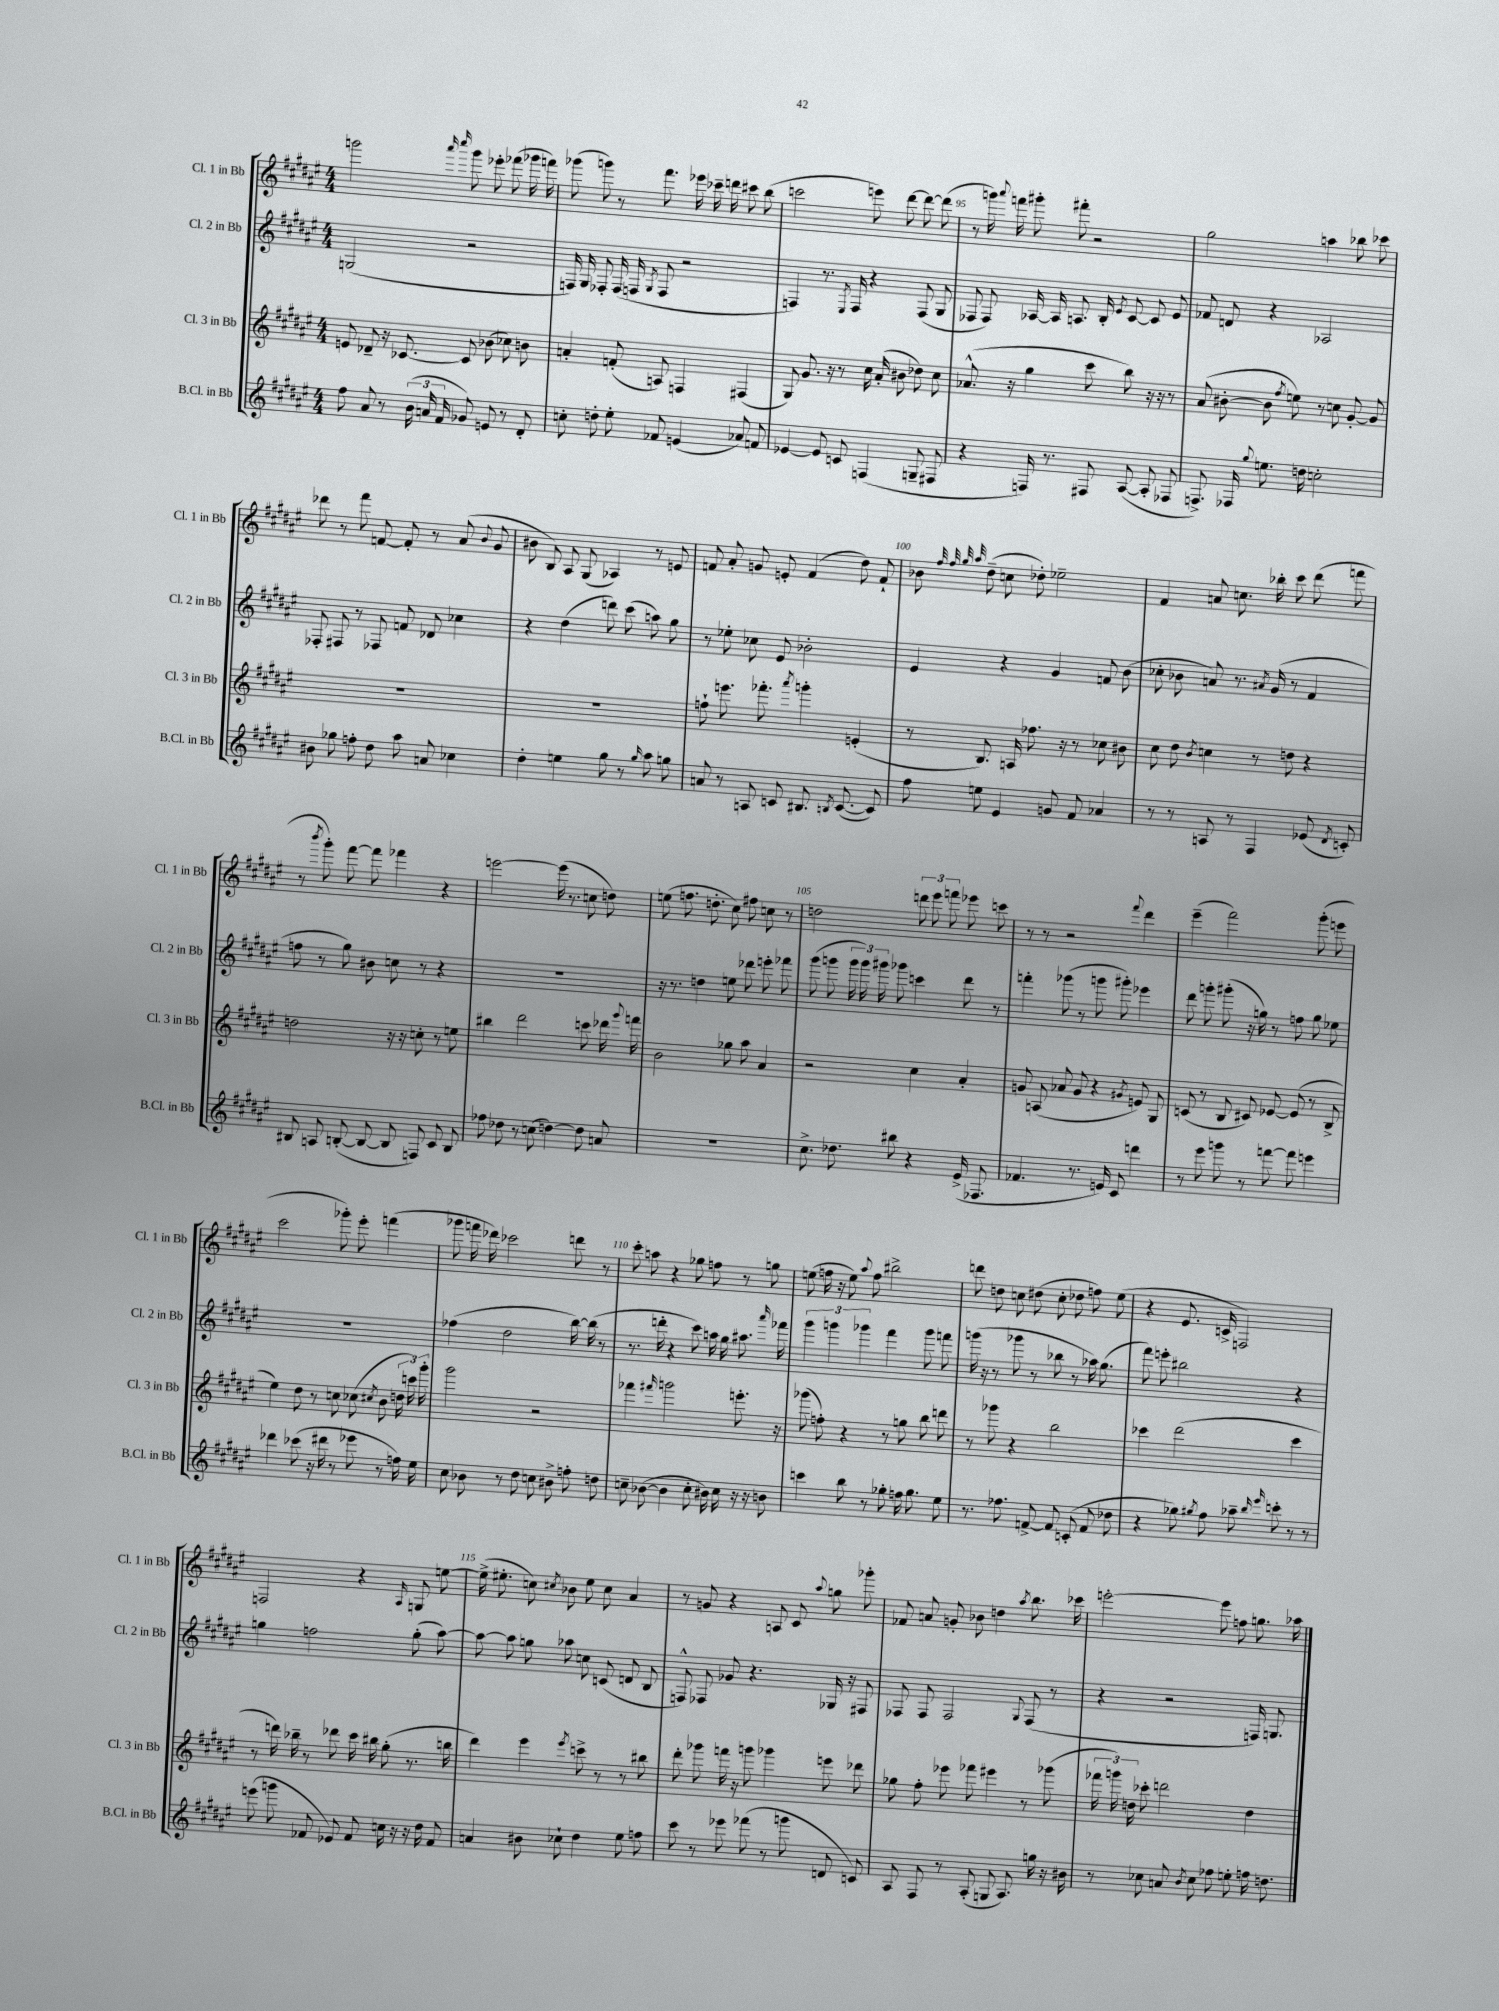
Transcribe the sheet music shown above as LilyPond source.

<<
\new StaffGroup <<
\new Staff = "s0" \with { instrumentName = "Cl. 1 in Bb" shortInstrumentName = "Cl. 1 in Bb" } {
    \clef treble \key fis \major \numericTimeSignature \time 4/4
    \autoBeamOff g'''2 \grace { ais'''16 cis''''16 } g'''8 ees'''8-. fes'''8( ges'''16 f'''16) |
    ges'''8( g'''8) r8 fis'''8. ees'''16 ces'''16-- d'''16 cis'''8 b''8( |
    c'''2 e'''8) dis'''8~ dis'''8~ dis'''8( |
    r8 g'''16) \appoggiatura { ais'''8 } f'''16 gis'''8-. fis'''8-. r2 |
    gis''2 a''4 bes''8 ces'''8 |
    des'''8 r8 fis'''8 f'8~ f'8-. r8 ais'8( \appoggiatura { b'8 } gis'8 |
    bis'8 b8) ais8 gis8( aes4) r8 e'8 |
    f'8 ais'8-. g'8 e'8-. f'4( dis''8) f'8-! |
    bes'8 \grace { fis''32 fis''32 gis''32 ais''32 } dis''8--( c''8 des''8-.) ees''2-- |
    fis'4 a'8 c''8. bes''16-. cis'''8 dis'''8( f'''8 |
    r8 \acciaccatura { b'''8 } gis'''8-.) fis'''8~ fis'''8 fes'''4 r4 |
    e'''2~ e'''16( r8. c''8 d''8) |
    e''8( f''8. d''8.-. cis''8) fis''8 c''8 r8 |
    d''2 \tuplet 3/2 { d'''8 eis'''8 f'''8 } ees'''8 c'''8 |
    r8 r8 r2 \appoggiatura { fis'''8 } dis'''4 |
    eis'''4--( fis'''2) gis'''8-.( e'''8 |
    cis'''2 ges'''8-.) eis'''8-. f'''4( |
    ges'''8 f'''16 des'''16) ces'''2 d'''8 r8 |
    cis'''8-. a''8 r4 ges''8 f''8 r8 g''8 |
    e''8( f''16 r16 e''8) \appoggiatura { ais''8 } f''8 bis''2-> |
    d'''8 d''8 c''8 dis''8( c''8-. des''8 f''8) eis''8( |
    r4 eis'8. c'16-> f2) |
    f2 r4 \grace { ais16 } g8 e''8~ |
    e''16->( eis''8.-. c''8) \acciaccatura { cis''8 } bes'8 eis''8 cis''8 ais'4 |
    r8 g'8 r4 a8 cis'8 \appoggiatura { ais''8 } g''8 ges'''8-. |
    fes'8 a'8 g'8-. bes'8 d''4 \acciaccatura { ais''8 } b''8. ces'''16 |
    e'''2~-. e'''8 f''8 g''8. aes''16 \bar "|." |
}
\new Staff = "s1" \with { instrumentName = "Cl. 2 in Bb" shortInstrumentName = "Cl. 2 in Bb" } {
    \clef treble \key fis \major \numericTimeSignature \time 4/4
    \autoBeamOff g2( r2 |
    f16) gis16 fes8-. fes16( f16 \acciaccatura { gis8 } f8 r2 |
    f4) r8. \acciaccatura { eis8 } f16 r4 f8( gis8 |
    fes8 fes8) aes16~ aes16 a8. b16-. \acciaccatura { eis'8 } cis'8~ cis'8 eis'8 |
    fes'8 d'8 r4 aes2 |
    fes8-. fis8 r8 fes8 f'8 des'8 ces''4 |
    r4 dis''4( d'''8) cis'''8( a''8) gis''8 |
    r8 ees''8-. ces''8 eis'8 bes'2-. |
    eis'4 r4 gis'4 f'8 b'8( |
    ces''8-. bes'8 a'8) r8. \acciaccatura { ais'8 } gis'16( r8 fis'4 |
    f''8 r8 gis''8) bis'8 c''8 r8 r4 |
    R1 |
    r16 r8. d''4 e''8 des'''8 e'''8-. fes'''8 |
    gis'''8( g'''8 \tuplet 3/2 { g'''16 g'''16) gis'''16 } ges'''8 c'''4 dis'''8 r8 |
    f'''4-. ges'''8( r8 g'''8 gis'''8-.) ees'''4 |
    dis'''8 g'''8-. gis'''8-.( r16 g''16) r8 f''8 g''8 ees''8 |
    R1 |
    fes''4( dis''2 b''16~) b''16( r8 |
    r8. d'''16-. r4 cis'''8) a''16 gis''16 ais''8. \grace { ais'''16 } fes'''16 |
    \tuplet 3/2 { gis'''4 g'''4 ges'''4 } fis'''4 ges'''8 f'''8 |
    g'''16( r16 r8 ges'''8 r8 bes''8 r8 aes''16) gis''8.( |
    fis'''8) e'''8-. bis''2 r4 |
    g''4 f''2 g''8-.( ais''8~) |
    ais''8~ ais''8 g''8 aes''8 c''8 c'8( d'8 b8 |
    f8-^) fes8 ges'8 r4. ges16 r16 fis8 |
    fes8 fes8 fes2 \appoggiatura { gis8 } fes8( r8 |
    r4 r2 f16) g8. \bar "|." |
}
\new Staff = "s2" \with { instrumentName = "Cl. 3 in Bb" shortInstrumentName = "Cl. 3 in Bb" } {
    \clef treble \key fis \major \numericTimeSignature \time 4/4
    \autoBeamOff e'8 des'8-- r16 ces'8.~ ces'8 bes'8( ces''8) b'8 |
    a'4-. f'8-.( a8) f4 fis4( |
    gis8) gis'8. r16 r8 cis''16 ais'16-.( bis'8 des''8) cis''8 |
    aes'8.-^( r16 gis''4 cis'''8 b''8) r16 r16 r8 |
    ais'8( bis'8~-. bis'8 \acciaccatura { fis''8 } e''8) r8 c''8 gis'8~-. gis'8 |
    R1 |
    R1 |
    f''8-! e'''8. fes'''8.-. \acciaccatura { ais'''8 } g'''4-. e'4-.( |
    r8 b8.) a16 fes''8. r16 r8 ces''8 bis'8 |
    cis''8 dis''8 \acciaccatura { b'8 } c''4 r8 d''8 r4 |
    d''2 r16 r16 c''8-. r8 e''8 |
    bis''4 dis'''2 c'''8 des'''16 \appoggiatura { gis'''8 } f'''16 |
    b'2 ges''8 ais''8 ais'4 |
    r2 cis''4 ais'4-. |
    g'8 a8( aes'8 g'8 r4 \acciaccatura { gis'8 } e'8) gis8 |
    c'8( r8 b8 cis'8) ees'8~ ees'8( r8 b8-> |
    eis''4) dis''8 r8 c''8 ces''8( \acciaccatura { cis''8 } b'8 \tuplet 3/2 { d''16 c'''16) gis'''16-. } |
    gis'''2 r2 |
    fes'''4 \grace { fis'''16 } g'''2 e'''8.-. r16 |
    ges'''8( f''8-.) r4 r8 g''8 b''8 d'''8 |
    r8 ges'''8 r4 b''2 |
    ces'''4 dis'''2( ces'''4 |
    r8 d'''16) bes''16-- r8 des'''8 cis'''16 bis''16 gis''8-.( r8. b''16 |
    dis'''4) eis'''4 \acciaccatura { eis'''8 } c'''8-> r8 r8 bis''8 |
    dis'''8-. ges'''8 f'''16 r16 g'''8 ges'''4 e'''8 des'''8 |
    ges''8 fis''8-. ees'''8 fes'''8 eis'''4 r8 ges'''8( |
    \tuplet 3/2 { fes'''16 g'''16) d''16 } ces'''8-. d'''2 d''4 \bar "|." |
}
\new Staff = "s3" \with { instrumentName = "B.Cl. in Bb" shortInstrumentName = "B.Cl. in Bb" } {
    \clef treble \key fis \major \numericTimeSignature \time 4/4
    \autoBeamOff fis''8 ais'8 r8 \tuplet 3/2 { b'16( a'16 fis'16 } ges'8) e'8 r8 dis'8-. |
    c''8-. d''8-. eis''8-. fes'8 e'4( aes'8) f'8 |
    ees'4~ ees'8 c'8 f4( g8-- fis8 |
    r4 f16) r8. fis8 ais8~( ais8-. fes8 |
    f8.->) fes16 \appoggiatura { gis''8 } e''8. d''16 c''2-. |
    bis'8 ges''8 f''8-. dis''8 ais''8 a'8 ces''4 |
    dis''4-. e''4 gis''8 r8 \grace { gis''16 } ais''8 g''8 |
    a'8 r8 a8 c'8 bis8. \acciaccatura { b8 } c'8.~( c'8) |
    fis''8 e''8 eis'4 g'8 fis'8 aes'4 |
    r8 r8 a8 r8 fis4 ees'8( \acciaccatura { dis'8 } c'8-.) |
    bis8 a8 b8~-.( b8~ b8 f8) cis'8 b8 |
    fes''8 des''8 r8 c''8( d''4~) d''8 a'8 |
    R1 |
    cis''8.-> des''8. bis''8 r4 eis'16->( fes8. |
    fes'4. r8. e'16) cis'8 d'''4 |
    r8 eis'''8 g'''8 r8 f'''8~ f'''8 e'''4 |
    des'''4 ces'''8( r16 dis'''16 r8 ees'''8 r8 f''16) eis''16 |
    cis''8 bes'8 r8 dis''8 c''8 bis'8-> f''8-. d''8 |
    c''8-- bes'8~( bes'4 c''8-. bis'16) c''16 r16 r16 b'8 |
    c'''4 b''8 r8 ges''8-. f''16 ges''8. eis''8 |
    r8. fes''8. f'8~-> f'8 c'8-.( f'8 des''8 |
    r4 ges''8) \acciaccatura { gis''8 } fis''8 aes''8-- \grace { b''16 eis'''16 } c'''8-. r8 r8 |
    e'''8( g'''8 fes'8 ees'8) fes'8 c''16 r16 r16 dis''16 fes'8 |
    a'4 bis'8 ces''8-! dis''4 eis''8 f''8 |
    cis'''8 r8 ees'''8 fes'''8( r8 g'''8 d'8 c'8) |
    ais8 fis8 r8 ais8-.( g8 ais8.) g''16 r16 bis'16 |
    r8 ces''8 a'8 \acciaccatura { b'8 } ces''8 fes''8 e''8-. f''16 d''8. \bar "|." |
}
>>
>>
\layout { \context { \Score currentBarNumber = #92 \override BarNumber.break-visibility = ##(#f #t #t) barNumberVisibility = #(every-nth-bar-number-visible 5) } }
